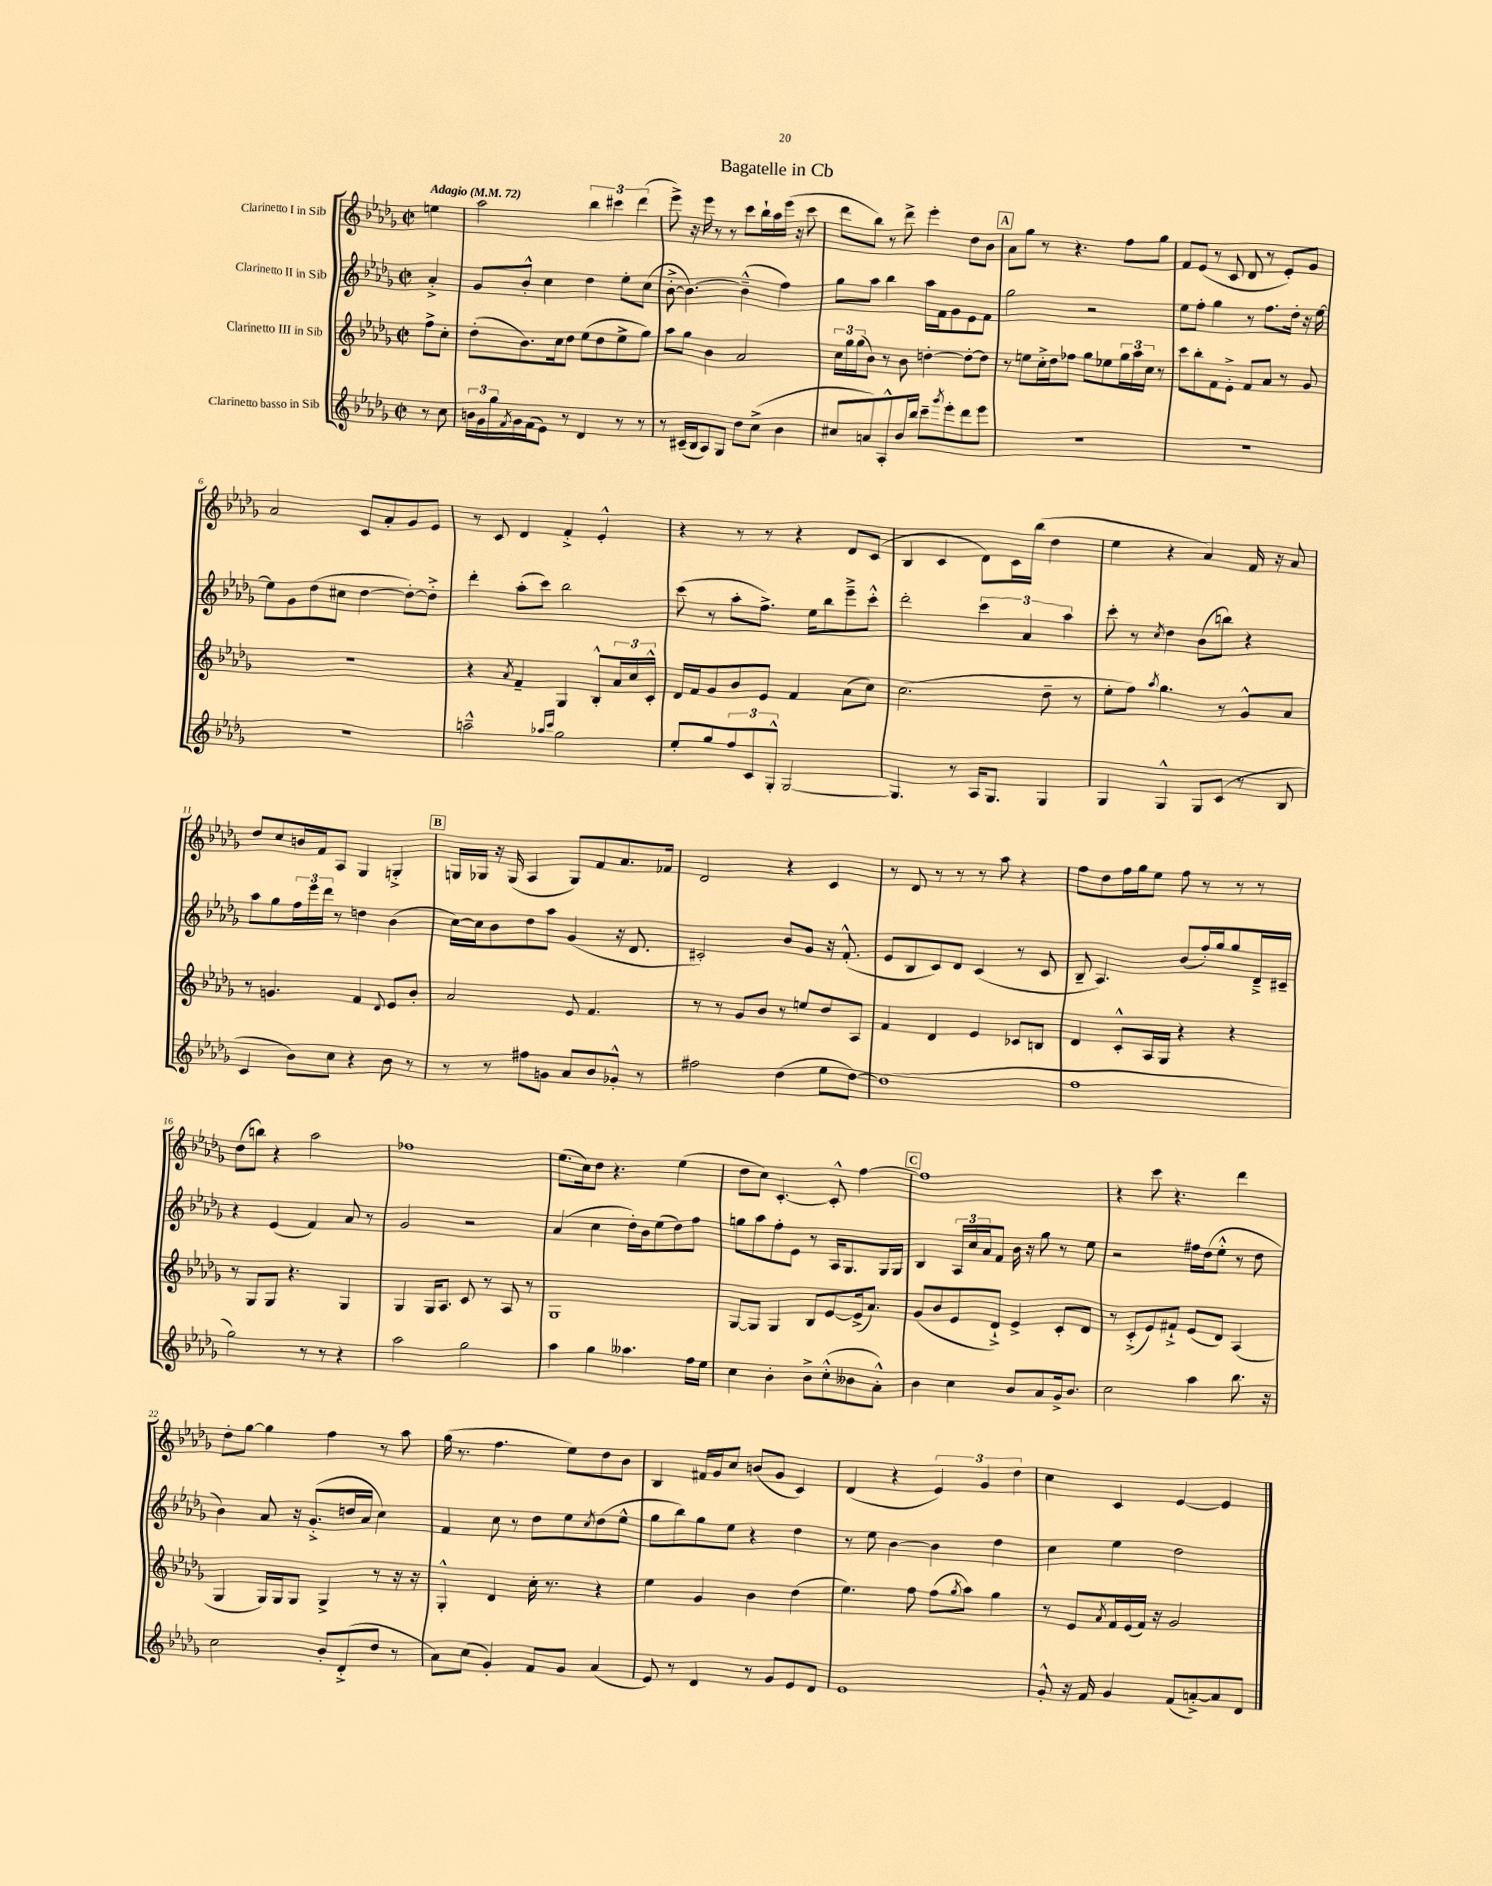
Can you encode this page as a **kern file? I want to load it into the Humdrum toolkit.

**kern	**kern	**kern	**kern
*staff4	*staff3	*staff2	*staff1
*clefG2	*clefG2	*clefG2	*clefG2
*k[b-e-a-d-g-]	*k[b-e-a-d-g-]	*k[b-e-a-d-g-]	*k[b-e-a-d-g-]
*M2/2	*M2/2	*M2/2	*M2/2
*met(c|)	*met(c|)	*met(c|)	*met(c|)
*MM72	*MM72	*MM72	*MM72
8r	8ff^	4a-'^	4ee
8cc	8cc'	.	.
=	=	=	=
24b	(8dd-'	8g-	2aa-
24g-	.	.	.
24gg-	.	.	.
8qf	.	.	.
16g-	8.b-)	8b-'^^	.
(16f	.	.	.
8e-)	.	4cc	.
.	16cc	.	.
8r	8dd-	.	.
4d-	(8ee-	4dd-	6bb-
.	8dd-	.	.
.	.	.	6ccc#
8r	8ee-^	8ee-'	.
.	.	.	(6ddd-
8r	8gg-)	(8cc	.
=	=	=	=
8r	8aa-	[8b-'^	8eee-^)
(16c#~	8gg-	4.b-_)	16r
16B-	.	.	16eee-
8A-)	4b-	.	8r
8G-	.	.	8r
8dd-	2a-	(4b-~^^]	8ccc
(8cc^	.	.	16bb-`
.	.	.	16aa-
4b-	.	4ff)	(16eee-
.	.	.	16r
.	.	.	8ccc
=	=	=	=
8cc#	24cc	8gg-	8ddd-
.	24gg-	.	.
.	(24gg-	.	.
8a)	8b-)	8aa-	8bb-)
8A-'^^	8r	4bb-	8r
16b-	8b-	.	8ddd-^
16bb-	.	.	.
8ccc~	[4dd'	16aa-	4eee-'
.	.	16f	.
8qggg-	.	.	.
8eee-'	.	8g-	.
8ddd-	8dd'_	8e-	8dd-
8eee-	8dd]	8f	8b-
=	=	=	=
1r	8r	2gg-	8a-
.	8ee	.	8gg-
.	16cc'^	.	8r
.	16dd-	.	.
.	8ff-	.	4.r
.	8gg-	2r	.
.	8ee-	.	.
.	24gg-	.	8ff
.	24aa-	.	.
.	24cc	.	.
.	8r	.	8gg-
=	=	=	=
1r	8ccc	8ee-	8f
.	8bb-'	8ff'	(8e-
.	8f	4gg-	8r
.	8e-'^	.	8c
.	8f	8r	8d-
.	8a-	8.ff	8r
.	8r	.	8e-')
.	.	16dd-'	.
.	8g-	16r	8g-
.	.	[16ee-	.
=	=	=	=
1r	1r	8ee-]	2a-
.	.	8g-	.
.	.	(8dd-	.
.	.	8cc#	.
.	.	[4dd-	8c
.	.	.	8a-'
.	.	8dd-'_)	8g-
.	.	8dd-'^]	8e-
=	=	=	=
2aa~^^	4r	4ddd-'	8r
.	.	.	8c
.	8qa-	.	.
.	4f~	(8aa-'	4d-
.	.	8ccc)	.
16qqaa-	.	.	.
16qqccc	.	.	.
2gg-	4G-	2bb-	4f'^
.	8B-'^^	.	4e-'^^
.	24a-	.	.
.	24cc	.	.
.	24c'^^	.	.
=	=	=	=
8ee-'	16d-	(8ccc	4r
.	16f	.	.
8gg-	8g-	8r	.
12ff	8b-	8aa-'	8r
12c	.	.	.
.	8e-	8.ff^)	8r
12G-'^^	.	.	.
[2G-	4f	.	4r
.	.	16ee-	.
.	.	8bb-	.
.	(8a-	8eee-~^	8d-
.	8cc)	8ccc'^^	(8c
=	=	=	=
4.G-]	(2.cc	2ddd-'	4B-
.	.	.	4c
8r	.	.	.
16A-	.	6ccc	8d-)
8.G-	.	.	.
.	.	.	16c
.	.	6a-	.
.	.	.	(16bb-
4G-	8dd-~	.	4dd-
.	.	6aa-	.
.	8r	.	.
=	=	=	=
4G-	8ee-'	8ccc'	4ee-
.	8ff)	8r	.
.	8qaa-	8qcc	.
4G-^^	4.gg-	4dd-	4r
8G-	.	(8b-	4a-)
(8c	8r	8bb)	.
8r	8g-^^	4r	16f
.	.	.	16r
8B-	8a-	.	8a-
=	=	=	=
4c	8r	8aa-	8dd-
.	4.g	8gg-	8cc
8b-)	.	24ff	16b
.	.	24eee-	.
.	.	.	16f
.	.	24ddd-	.
8cc	.	8r	8A-
4r	4f	4dd	4G-
.	8qqd-	.	.
8b-	8e-	(4b-	4G'^
8r	8b-'	.	.
=	=	=	=
8r	2a-	[16cc)	16G
.	.	16cc]	16G-
8r	.	8b-	16r
.	.	.	(16G-
8ff#	.	8dd-	4A-
8g	.	8aa-	.
8a-	8e-	(4g-	8G-)
8b-	4.f	.	8f
8g-'^^	.	16r	8.a-
.	.	8.d-	.
8r	.	.	.
.	.	.	16f-
=	=	=	=
2ff#	8r	2c#')	2d-
.	8r	.	.
.	8g-	.	.
.	8b-	.	.
(4dd-	8r	8b-	4r
.	8ee	8g-	.
8ee-	8dd-	16r	4c
.	.	(8.f'^^	.
[8dd-)	8A-	.	.
=	=	=	=
(1dd-]	4f	8e-	8r
.	.	8B-	8d-
.	4d-	8c)	8r
.	.	8d-	8r
.	4e-	(4c	8r
.	.	.	8aa-
.	8c-	8r	4r
.	8B	8c	.
=	=	=	=
1ff	4d-	8B-~	8ff
.	.	4.A-)	8dd-
.	8c'^^	.	16ff
.	.	.	16gg-
.	16A-	.	8ee-
.	16G-	.	.
.	4r	(8b-	8ff
.	.	16ff')	8r
.	.	16gg-	.
.	4r	8gg-	8r
.	.	16d-~^	8r
.	.	16c#~	.
=	=	=	=
2gg-)	8r	4r	(8dd-
.	8G-	.	8bb)
.	8G-	(4e-	4r
.	4.r	.	.
8r	.	4f)	2aa-
8r	.	.	.
4r	4G-	8a-	.
.	.	8r	.
=	=	=	=
2aa-	4G-	2g-	1ff-
.	16G-	.	.
.	8.A-	.	.
2gg-	8c	2r	.
.	8r	.	.
.	8A-	.	.
.	8r	.	.
=	=	=	=
4aa-	1G-	(4a-	(8.ee-
.	.	.	16cc)
4gg-	.	4cc	8dd-
.	.	.	4.r
4.aa--	.	16dd-')	.
.	.	16b-	.
.	.	(8ee-	.
.	.	8dd-)	(4ee-
16ff	.	8ff	.
16ee-	.	.	.
=	=	=	=
4cc	[8G-	8gg	8dd-
.	8G-]	8aa-	8cc)
4b-'	4G-	8ff'	[4.c'
.	.	8e-	.
8b-^	8B-	8r	.
(8cc'^^	[8e-	16A-	8c'^^]
.	.	8.G-	.
8b--	(16e-^]	.	[4ff
.	8.a-)	.	.
8a-'^^)	.	16G-	.
.	.	16G-	.
=	=	=	=
4b-	(8g-	4B-	1ff]
.	8b-	.	.
4cc	8e-	24A-	.
.	.	24cc	.
.	.	24a-	.
.	8d-`^)	8f	.
8b-	4e-^	16b-	.
.	.	16r	.
8a-	.	8gg-	.
16g-^	8c'	8r	.
8.b-	.	.	.
.	8d-	8ee-	.
=	=	=	=
2cc	8r	2r	4r
.	(8c'^	.	.
.	8e-)	.	8ccc
.	8f#`^	.	4.r
4aa-	(8e-	16ff#	.
.	.	(16dd-	.
.	8d-)	8ee-'^^	.
8.bb-	(4A-	8r	4ddd-
.	.	8dd-	.
16r	.	.	.
=	=	=	=
2cc	4G-	4b-)	8dd-'
.	.	.	[8gg-
.	16G-)	8a-	4gg-]
.	16G-	.	.
.	8G-	16r	.
.	.	(8.g-'^	.
8b-'	4G-^	.	4ff
(8d-'^	.	16dd	.
.	.	16a-	.
8dd-	8r	4cc)	8r
8r	16r	.	8aa-
.	16r	.	.
=	=	=	=
8a-)	4G-'^^	4f	(16gg-
.	.	.	8.r
(8cc	.	.	.
4g-')	4d-	8cc	4.ff
.	.	8r	.
8f	16cc'	8dd-	.
.	8.r	.	.
8g-	.	8ee-	8ee-)
.	.	8qcc	.
(4a-	4r	(8dd-	8dd-
.	.	8ee-^^	8b-
=	=	=	=
8e-)	4ee-	8gg-	4B-
8r	.	8bb-)	.
4d-	4g-	8gg-	16f#
.	.	.	16g-
.	.	8ee-	8cc
8r	4b-	4r	(8b
8g-	.	.	8g-
8e-	(4dd-	4dd-	4c)
8d-	.	.	.
=	=	=	=
1e-	4.ee-)	8r	(4d-
.	.	8ee-	.
.	.	[4b-	4r
.	8ff	.	.
.	(8ff	4b-]	6e-)
.	8qgg-	.	.
.	8aa-)	.	.
.	.	.	6g-
.	4gg-	4dd-	.
.	.	.	6dd-
=	=	=	=
8g-'^^	8r	4cc	4cc
16r	8e-	.	.
16f	.	.	.
.	8qa-	.	.
4g-	16f	4ee-	4c
.	(16e-	.	.
.	16f)	.	.
.	16r	.	.
(8f	2g-	2dd-	[4e-
[8a'^)	.	.	.
8a]	.	.	4e-]
8d-	.	.	.
==	==	==	==
*-	*-	*-	*-
